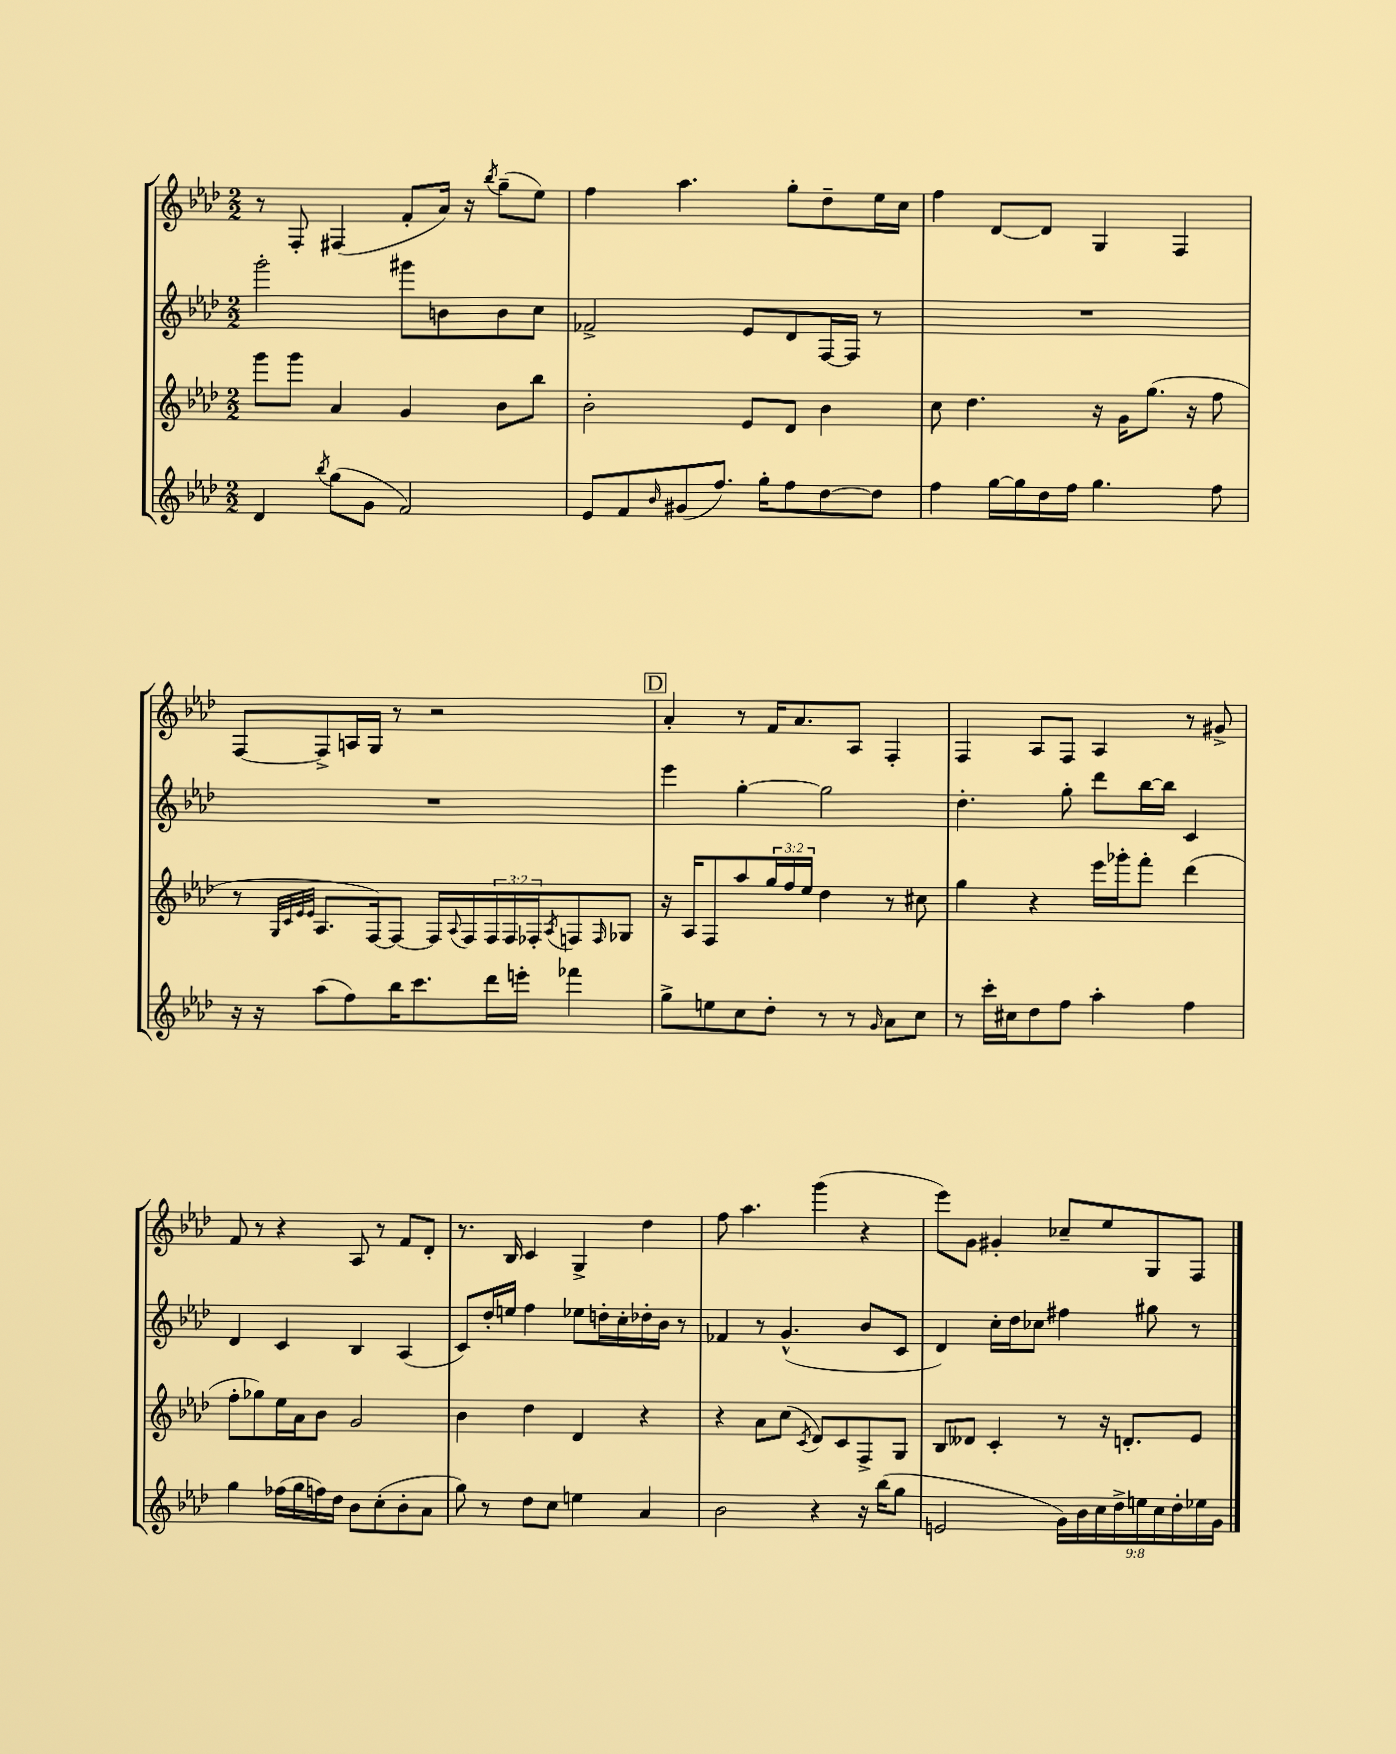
<<
\new StaffGroup <<
\new Staff = "s0" {
    \clef treble \key aes \major \numericTimeSignature \time 2/2
    r8 f8-. fis4( f'8-. aes'16) r16 \acciaccatura { bes''8 } g''8--( ees''8) |
    f''4 aes''4. g''8-. des''8-- ees''16 c''16 |
    f''4 des'8~ des'8 g4 f4 |
    f8~ f8-> a16 g16 r8 r2 |
    \mark \markup { \box "D" } aes'4-. r8 f'16 aes'8. aes8 f4-. |
    f4 aes8 f8 aes4 r8 gis'8-> |
    f'8 r8 r4 aes8 r8 f'8 des'8-. |
    r8. bes16 c'4 g4-> des''4 |
    f''8 aes''4. g'''4( r4 |
    ees'''8) g'8 gis'4-. ces''8-- ees''8 g8 f8 \bar "|." |
}
\new Staff = "s1" {
    \clef treble \key aes \major \numericTimeSignature \time 2/2
    g'''2-. gis'''8 b'8 b'8 c''8 |
    fes'2-> ees'8 des'8 f16~ f16 r8 |
    R1 |
    R1 |
    \mark \markup { \box "D" } ees'''4 g''4~-. g''2 |
    des''4.-. g''8-. des'''8 bes''16~ bes''16 c'4 |
    des'4 c'4 bes4 aes4( |
    c'8) des''16-. e''16 f''4 ees''8 d''16-. c''16-. des''16-. bes'16 r8 |
    fes'4 r8 g'4.-^( bes'8 c'8 |
    des'4) c''16-. des''16 ces''8 fis''4 gis''8 r8 \bar "|." |
}
\new Staff = "s2" {
    \clef treble \key aes \major \numericTimeSignature \time 2/2 \override Staff.TupletNumber.text = #tuplet-number::calc-fraction-text
    g'''8 g'''8 aes'4 g'4 bes'8 bes''8 |
    bes'2-. ees'8 des'8 bes'4 |
    c''8 des''4. r16 g'16 g''8.( r16 f''8 |
    r8 \grace { g32 c'32 ees'32 ees'32 } aes8. f16~) f8~ f16 \appoggiatura { aes8 } f16 \tuplet 3/2 { f16 f16 fes16-. } \acciaccatura { aes8 } f8 \grace { f16 } ges8 |
    \mark \markup { \box "D" } r16 aes16 f8 aes''8 \tuplet 3/2 { g''16 f''16 ees''16 } des''4 r8 cis''8 |
    g''4 r4 ees'''16 ges'''16-. f'''8-. des'''4( |
    f''8-. ges''8) ees''16 aes'16 bes'8 g'2 |
    bes'4 des''4 des'4 r4 |
    r4 aes'8 c''8( \acciaccatura { c'8 } des'8) c'8 f8-> g8 |
    bes8 deses'8 c'4-. r8 r16 d'8.-. ees'8 \bar "|." |
}
\new Staff = "s3" {
    \clef treble \key aes \major \numericTimeSignature \time 2/2 \override Staff.TupletNumber.text = #tuplet-number::calc-fraction-text
    des'4 \acciaccatura { bes''8 } g''8( g'8 f'2) |
    ees'8 f'8 \grace { bes'16 } gis'8( f''8.) g''16-. f''8 des''8~ des''8 |
    f''4 g''16~ g''16 des''16 f''16 g''4. f''8 |
    r16 r16 aes''8( f''8) bes''16 c'''8. des'''16 e'''16-. fes'''4 |
    \mark \markup { \box "D" } g''8-> e''8 c''8 des''8-. r8 r8 \grace { g'16 } aes'8 c''8 |
    r8 c'''16-. cis''16 des''8 f''8 aes''4-. f''4 |
    g''4 fes''16( g''16 f''16) des''16 bes'8 c''8-.( bes'8-. aes'8 |
    g''8) r8 des''8 c''8 e''4 aes'4 |
    bes'2 r4 r16 bes''16( g''8 |
    e'2 \tuplet 9/8 { g'16) bes'16 c''16 des''16-> e''16 c''16 des''16-. ees''16 g'16 } \bar "|." |
}
>>
>>
\layout { \context { \Score \remove "Bar_number_engraver" } }
